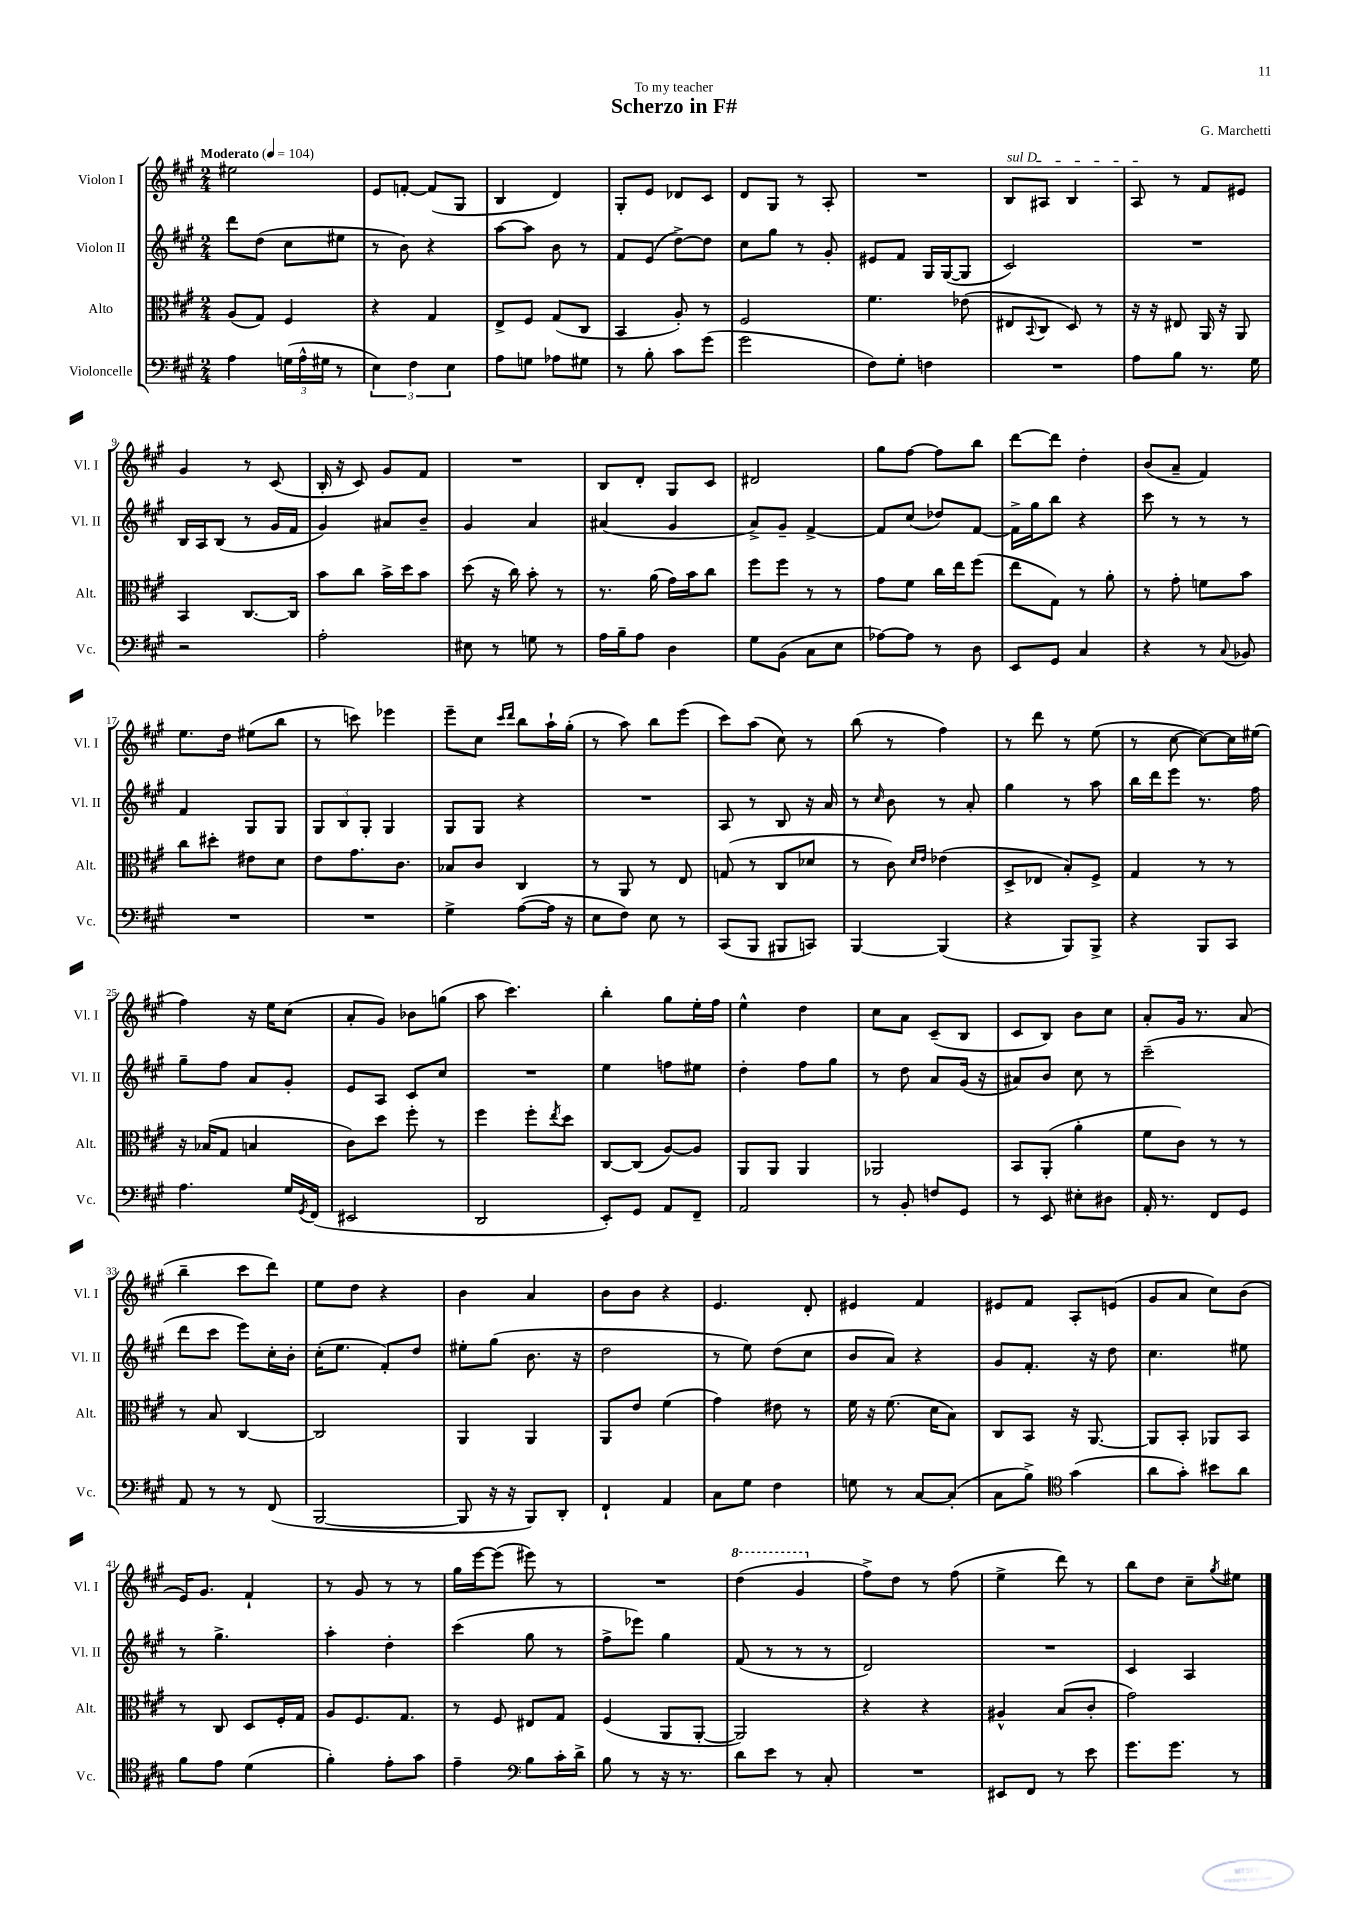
\header { title = "Scherzo in F#" composer = "G. Marchetti" dedication = "To my teacher" }
<<
\new StaffGroup <<
\new Staff = "s0" \with { instrumentName = "Violon I" shortInstrumentName = "Vl. I" } {
    \clef treble \key a \major \numericTimeSignature \time 2/4 \tempo "Moderato" 4 = 104
    eis''2 |
    e'8 f'8~-. f'8( gis8 |
    b4 d'4) |
    gis8-. e'8 des'8 cis'8 |
    d'8 gis8 r8 a8-. |
    R2 |
    \once \override TextSpanner.bound-details.left.text = \markup { \italic "sul D" } b8\startTextSpan ais8 b4 |
    a8\stopTextSpan r8 fis'8 eis'8 |
    gis'4 r8 cis'8( |
    b16-. r16 cis'8) gis'8 fis'8 |
    R2 |
    b8 d'8-. gis8 cis'8 |
    dis'2 |
    gis''8 fis''8~ fis''8 b''8 |
    d'''8~ d'''8 d''4-. |
    b'8( a'8-- fis'4) |
    e''8. d''16 eis''8( b''8 |
    r8 c'''8) ees'''4 |
    e'''8-- cis''8 \grace { cis'''16 d'''16 } b''8 a''16-! gis''16-.( |
    r8 a''8) b''8 e'''8( |
    cis'''8) a''8( cis''8) r8 |
    b''8( r8 fis''4) |
    r8 d'''8 r8 e''8( |
    r8 cis''8~ cis''8~) cis''16 eis''16( |
    fis''4) r16 e''16 cis''8( |
    a'8-. gis'8) bes'8 g''8( |
    a''8 cis'''4.) |
    b''4-. gis''8 e''16-. fis''16 |
    e''4-^ d''4 |
    cis''8 a'8 cis'8--( b8 |
    cis'8 b8) b'8 cis''8 |
    a'8-. gis'16 r8. a'8( |
    b''4-- cis'''8 d'''8) |
    e''8 d''8 r4 |
    b'4 a'4 |
    b'8 b'8 r4 |
    e'4. d'8-. |
    eis'4 fis'4 |
    eis'8 fis'8 a8-. e'8( |
    gis'8 a'8 cis''8) b'8( |
    e'16) gis'8. fis'4-! |
    r8 gis'8 r8 r8 |
    gis''16 e'''16~ e'''8( eis'''8) r8 |
    R2 |
    \ottava #1 d'''4( gis''4 \ottava #0 |
    fis''8->) d''8 r8 fis''8( |
    e''4-> d'''8) r8 |
    b''8 d''8 cis''8-- \acciaccatura { gis''8 } eis''8 \bar "|." |
}
\new Staff = "s1" \with { instrumentName = "Violon II" shortInstrumentName = "Vl. II" } {
    \clef treble \key a \major \numericTimeSignature \time 2/4
    d'''8 d''8( cis''8 eis''8 |
    r8 b'8) r4 |
    a''8~ a''8 b'8 r8 |
    fis'8 e'8( d''8~->) d''8 |
    cis''8 gis''8 r8 gis'8-. |
    eis'8 fis'8 gis16 gis16~( gis8 |
    cis'2) |
    R2 |
    b16 a16 b8( r8 gis'16 fis'16 |
    gis'4) ais'8 b'8-- |
    gis'4 a'4 |
    ais'4( gis'4 |
    a'8->) gis'8-- fis'4~-> |
    fis'8 cis''8( des''8) fis'8~ |
    fis'16-> gis''16 b''8 r4 |
    cis'''8 r8 r8 r8 |
    fis'4 gis8 gis8 |
    \tuplet 3/2 { gis8 b8 gis8-. } gis4 |
    gis8 gis8 r4 |
    R2 |
    a8 r8 b8 r16 a'16 |
    r8 \grace { cis''16 } b'8 r8 a'8-. |
    gis''4 r8 a''8 |
    b''16 d'''16 e'''8 r8. fis''16 |
    gis''8-- fis''8 a'8 gis'8-. |
    e'8 a8 cis'8 cis''8 |
    R2 |
    e''4 f''8 eis''8 |
    d''4-. fis''8 gis''8 |
    r8 d''8 a'8 gis'16( r16 |
    ais'8) b'8 cis''8 r8 |
    cis'''2--( |
    d'''8 cis'''8 e'''8) cis''16-. b'16-. |
    cis''16-.( e''8. fis'8-.) d''8 |
    eis''8-. gis''8( b'8. r16 |
    d''2 |
    r8 e''8) d''8( cis''8 |
    b'8 a'8) r4 |
    gis'8 fis'8.-. r16 d''8 |
    cis''4. eis''8 |
    r8 gis''4.-> |
    a''4-. d''4-. |
    cis'''4( gis''8 r8 |
    fis''8-> ees'''8) gis''4 |
    fis'8( r8 r8 r8 |
    d'2) |
    R2 |
    cis'4 a4 \bar "|." |
}
\new Staff = "s2" \with { instrumentName = "Alto" shortInstrumentName = "Alt." } {
    \clef alto \key a \major \numericTimeSignature \time 2/4
    a8( gis8) fis4 |
    r4 gis4 |
    e8-> fis8 gis8( cis8 |
    b,4 a8-.) r8 |
    fis2 |
    fis'4. ees'8( |
    eis8 \appoggiatura { b,8 } cis8 d8) r8 |
    r16 r16 eis8 a,16 r16 a,8 |
    b,4 cis8.~ cis16 |
    b'8 cis''8 b'16-> d''16 b'8 |
    d''8( r16 cis''16) b'8-. r8 |
    r8. a'16( gis'16) b'16 cis''8 |
    fis''8 fis''8 r8 r8 |
    gis'8 fis'8 cis''16 e''16 fis''8( |
    e''8 gis8) r8 a'8-. |
    r8 gis'8-. f'8 b'8 |
    cis''8 dis''8-. eis'8 d'8 |
    e'8 gis'8. cis'8. |
    bes8 cis'8 cis4 |
    r8 a,8 r8 e8 |
    g8( r8 cis8 des'8 |
    r8 cis'8) \grace { d'16 e'16 } ees'4( |
    d8-> ees8 b8-.) fis8-> |
    gis4 r8 r8 |
    r16 bes16( gis8 b4 |
    cis'8) d''8 fis''8-. r8 |
    fis''4 fis''8-. \acciaccatura { e''8 } d''8 |
    cis8~ cis8( a8~) a8 |
    a,8 a,8 a,4 |
    aes,2 |
    b,8 a,8-.( a'4-. |
    fis'8 cis'8) r8 r8 |
    r8 b8 cis4~ |
    cis2 |
    a,4 a,4 |
    a,8 e'8 fis'4( |
    gis'4) eis'8 r8 |
    fis'16 r16 fis'8.( d'16 b8) |
    cis8 b,8 r16 a,8.~ |
    a,8 b,8-. aes,8 b,8 |
    r8 cis8 d8 fis16-. gis16 |
    a8 fis8. gis8. |
    r8 fis8 eis8 gis8 |
    fis4( a,8 a,8~-. |
    a,2) |
    r4 r4 |
    ais4-^ b8( cis'8-. |
    gis'2) \bar "|." |
}
\new Staff = "s3" \with { instrumentName = "Violoncelle" shortInstrumentName = "Vc." } {
    \clef bass \key a \major \numericTimeSignature \time 2/4
    a4 \tuplet 3/2 { g16( a16-^ gis16 } r8 |
    \tuplet 3/2 { e4) fis4 e4 } |
    a8 g8 aes8 gis8 |
    r8 b8-. cis'8 gis'8( |
    gis'2 |
    fis8) gis8-. f4 |
    R2 |
    a8 b8 r8. gis16 |
    r2 |
    a2-. |
    eis8 r8 g8 r8 |
    a16 b16-- a8 d4 |
    gis8 b,8( cis8 e8 |
    aes8~) aes8 r8 d8 |
    e,8 gis,8 cis4 |
    r4 r8 \appoggiatura { cis8 } bes,8 |
    R2 |
    R2 |
    gis4-> a8~( a16 r16 |
    e8 fis8) e8 r8 |
    cis,8( b,,8 bis,,8 c,8) |
    b,,4~ b,,4( |
    r4 b,,8) b,,8-> |
    r4 b,,8 cis,8 |
    a4. gis16 \acciaccatura { gis,8 } fis,16( |
    eis,2 |
    d,2 |
    e,8-.) gis,8 a,8 fis,8-- |
    a,2 |
    r8 b,8-. f8 gis,8 |
    r8 e,8 eis8-. dis8 |
    a,16-. r8. fis,8 gis,8 |
    a,8 r8 r8 fis,8( |
    b,,2~ |
    b,,8 r16 r16 b,,8) d,8-. |
    fis,4-! a,4 |
    cis8 gis8 fis4 |
    g8 r8 cis8~ cis8-.( |
    cis8 b8->) \clef tenor gis'4( |
    a'8 gis'8-.) bis'8 a'8 |
    fis'8 e'8 d'4( |
    fis'4-.) e'8-. gis'8 |
    e'4-- \clef bass b8 cis'16-. d'16-> |
    b8 r8 r16 r8. |
    d'8 e'8 r8 cis8-. |
    R2 |
    eis,8 fis,8 r8 e'8 |
    gis'8. gis'8. r8 \bar "|." |
}
>>
>>
